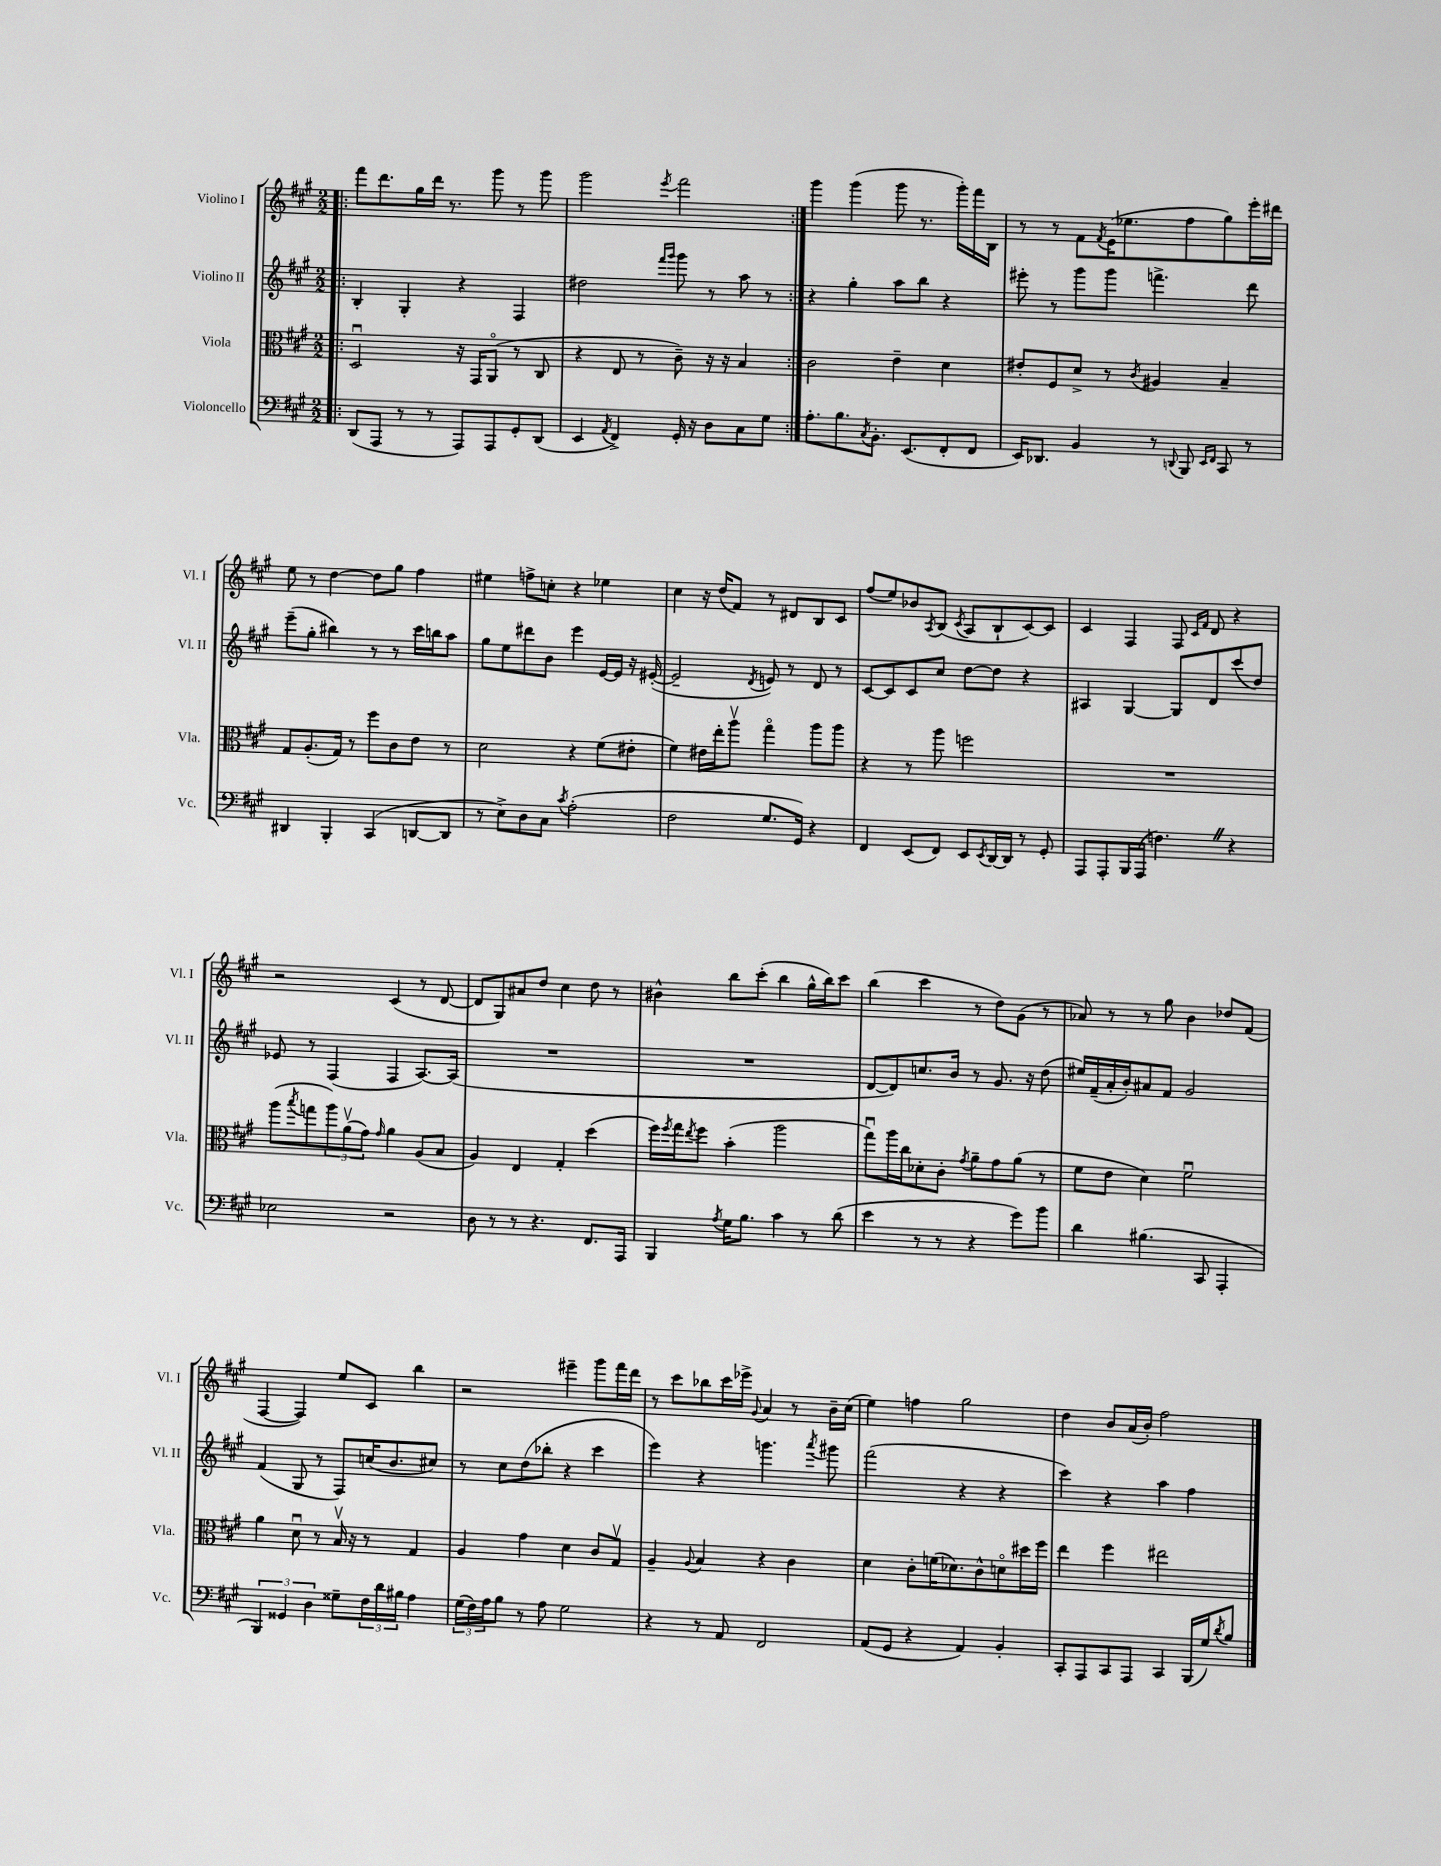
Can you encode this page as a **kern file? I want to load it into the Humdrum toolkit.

**kern	**kern	**kern	**kern
*staff4	*staff3	*staff2	*staff1
*clefF4	*clefC3	*clefG2	*clefG2
*k[f#c#g#]	*k[f#c#g#]	*k[f#c#g#]	*k[f#c#g#]
*M2/2	*M2/2	*M2/2	*M2/2
=!|:	=!|:	=!|:	=!|:
(8DD/L	2Du/	4B'/	8fff#\L
8AAA/J	.	.	8.ddd\
8r	.	4G#'/	.
.	.	.	16gg#\L
8r	.	.	16ddd\JJ
.	.	.	8.r
8AAA/L)	16r	4r	.
.	16GG#/LK	.	.
8AAA/	(8AAo/J	.	8ggg#\
8GG#'/	8r	4F#/	8r
(8DD/J	8C#/	.	8ggg#\
=	=	=	=
4EE/	4r	2dd#\	2ggg#\
8qAA/	.	.	.
4FF#^/)	8E/	.	.
.	8r	.	.
.	.	16qqfff#/LL	.
.	.	16qqggg#/JJ	8qeee/
16GG#'/	8c#~\)	8ggg#\	2fff#\
16r	.	.	.
8D\L	16r	8r	.
.	16r	.	.
8C#\	4B/	8aa\	.
8G#\J	.	8r	.
=:|!	=:|!	=:|!	=:|!
8.A'\L	2c#\	4r	4ggg#\
8.B\	.	.	.
.	.	4gg#'\	(4ggg#\
8qC#/	.	.	.
8.BB'\J	.	.	.
.	4e~\	8aa\L	8ggg#\
(8.EE/L	.	.	.
.	.	8bb\J	8.r
8FF#'/	4d\	4r	.
.	.	.	16ggg#'\LL)
8FF#/J	.	.	16fff#\
.	.	.	16B\JJ
=	=	=	=
16EE/LK)	8e#'/L	8eee#'\	8r
8.DD-/J	.	.	.
.	8F#/	8r	8r
4BB/	8d^/J	8ggg#\L	8f#\L
.	.	.	8qf#/
.	8r	8ggg#\J	(16e\K
.	.	.	8.ee-\
.	8qc#/	.	.
8r	4A#/	4.fff^\	.
8qqDD/	.	.	.
8BBB/	.	.	8ff#\
16qqEE/LL	.	.	.
16qqFF#/JJ	.	.	.
8CC#/	4B~/	.	8gg#\)
8r	.	8ddd\	16eee'\L
.	.	.	16ddd#\JJ
=	=	=	=
4DD#/	8G#/L	(8eee~\L	8ee\
.	(8.A'/	8gg#'\J	8r
4BBB'/	.	4bb#\)	[4dd\
.	16G#/Jk)	.	.
.	8r	.	.
(4CC#/	8ff#\L	8r	8dd\]L
.	8c#\	8r	8gg#\J
[8DD/L	8e\J	16ccc#\LL	4ff#\
.	.	16bb\J	.
8DD/]J	8r	8aa\J	.
=	=	=	=
8r	2d\	8gg#\L	4ee#\
8E^\L)	.	8ee\	.
8D\	.	8ddd#\	8ff^\L
8C#\J	.	8b\J	8cc'\J
8qc#/	.	.	.
(2A'\	4r	4eee\	4r
.	(8f#\L	[16e/LL	4ee-\
.	.	16e/]JJ	.
.	8e#'\J	16r	.
.	.	([16e#'/	.
=	=	=	=
2F#\	4f#\)	2e#~/]	4cc#\
.	16e#\LL	.	16r
.	16ee'\J	.	(16dd/LK
.	8aav\J	.	8f#/J)
.	.	8qd/	.
8.G#/L	4gg#o\	8e/)	8r
.	.	8r	8d#/L
16GG#/Jk)	.	.	.
4r	8aa\L	8d/	8B/
.	8aa\J	8r	8c#/J
=	=	=	=
4FF#/	4r	[8c#/L	(8ff#/L
.	.	8c#/]	8ee/)
(8EE/L	8r	8c#/	8b-/
.	.	.	8qA/
8FF#/J)	8aa\	8cc#/J	(8B/J
.	.	.	8qc#/
8EE/L	2ff\	[8dd\L	8A/L
8qEE/	.	.	.
[16DD/L	.	8dd\]J	8B`/
16DD/]JJ	.	.	.
8r	.	4r	[8c#/)
8GG#'/	.	.	8c#/]J
=	=	=	=
8AAA/L	1r	4A#/	4c#/
8AAA'/	.	.	.
16BBB/L	.	[4G#/	4F#/
(16AAA/JJ	.	.	.
4.F\)	.	.	.
.	.	8G#/]L	8F#/
.	.	.	16qqc#/LL
.	.	.	16qqf#/JJ
.	.	8d/	8d/
4r	.	(8ccc#/	4r
.	.	8dd/J)	.
=	=	=	=
2E-\	(8aa\L	8e-/	2r
.	8qbb/	.	.
.	8gg\	8r	.
.	12aa\)	(4F#/	.
.	(12av\	.	.
.	12g#\J)	.	.
.	16qqg#/	.	.
2r	4a\	4F#/	(4c#/
.	(8A/L	[8.A/L)	8r
.	8B/J	.	[8d/
.	.	(16A/]Jk	.
=	=	=	=
8D\	4A/)	1r	8d/]L
8r	.	.	8G#/)
8r	4E/	.	8a#/
4.r	.	.	8dd/J
.	4G#'/	.	4cc#\
8.FF#/L	(4dd\	.	8dd\
.	.	.	8r
16AAA/Jk	.	.	.
=	=	=	=
4BBB/	16ff#\LL)	1r	4b#^^\
.	8qff#/	.	.
.	16gg#\J	.	.
.	8qee/	.	.
.	8ff#\J	.	.
8qA/	.	.	.
16G#\LK	(4b'\	.	8bb\L
8.B\J	.	.	.
.	.	.	(8ccc#'\J
4c#\	2aa\	.	4bb\
8r	.	.	16gg#^^\LL
.	.	.	16bb\J)
(8d\	.	.	8ccc#\J
=	=	=	=
4e\	8gg#u\L)	[8d/L	(4bb\
.	16aa\L	8d/])	.
.	16cc#\J	.	.
8r	8d-'\	8.cc/	4ccc#\
8r	8c#'\J	.	.
.	.	16b/Jk	.
.	8qg#/	.	.
4r	8a~\L	8r	8r
.	8g#\	8.g#/	8dd\L)
8g#\L)	(8a\J	.	(8g#\J
.	.	16r	.
8b\J	8r	(8dd\	8r
=	=	=	=
4d\	8f#\L	16ee#/LL)	8a-/)
.	.	(16f#~/	.
.	8e\J	16a'/	8r
.	.	16b'/J)	.
(4.B#\	4d\)	8a#/	8r
.	.	8f#/J	8gg#\
.	2f#u\	2g#/	4b\
8CC#/	.	.	.
4AAA'/	.	.	8dd-/L
.	.	.	(8f#/J
=	=	=	=
6BBB/)	4a\	(4f#/	[4F#/
6GG##/	.	.	.
.	8du\	8G#/	4F#/])
6D\	.	.	.
.	8r	8r	.
8G##~\L	16Bv/	8F#/L)	8ee/L
.	16r	.	.
24F#\L	8r	(16cc/K	8c#/J
24d\	.	.	.
.	.	8.b/	.
24B#\JJ	.	.	.
4A\	4G#/	.	4bb\
.	.	8cc#/J)	.
=	=	=	=
(24G#\LL	4A/	8r	2r
24F#\)	.	.	.
24A\J	.	.	.
8B\J	.	8cc#\L	.
8r	4g#\	(8dd\	.
8A\	.	8bb-'\J	.
2G#\	4d\	4r	4eee#~\
.	8c#/L	4ccc#\	8ggg#\L
.	8G#v/J	.	16fff#\L
.	.	.	16ddd\JJ
=	=	=	=
4r	4A~/	4eee\)	8r
.	.	.	8ccc#\L
.	8qqA/	.	.
8r	4B/	4r	8bb-\
8AA/	.	.	16ccc#\L
.	.	.	16eee-^\JJ
.	.	.	8qqg#/
2FF#/	4r	4.ggg\	4a/
.	4c#\	.	8r
.	.	8qaaa/	.
.	.	8ggg#\	16b~\LL
.	.	.	(16cc#\JJ
=	=	=	=
(8AA/L	4d\	(2fff#\	4ee\)
8GG#/J	.	.	.
4r	8c#'\L	.	4ff\
.	(16f\K	.	.
.	8.d-\)	.	.
4AA/)	.	4r	2gg#\
.	8c#^^\	.	.
4BB'/	8do\	4r	.
.	16dd#\L	.	.
.	16ff#\JJ	.	.
=	=	=	=
8CC#'/L	4ee\	4ccc#\)	4dd\
8AAA/	.	.	.
8CC#/	4ff#\	4r	8b/L
8AAA/J	.	.	(16a/L
.	.	.	16b'/JJ)
4CC#/	2ee#\	4aa\	2ff#\
(16BBB/LL	.	4ff#\	.
16G#/J)	.	.	.
8qd/	.	.	.
8B/J	.	.	.
==	==	==	==
*-	*-	*-	*-
